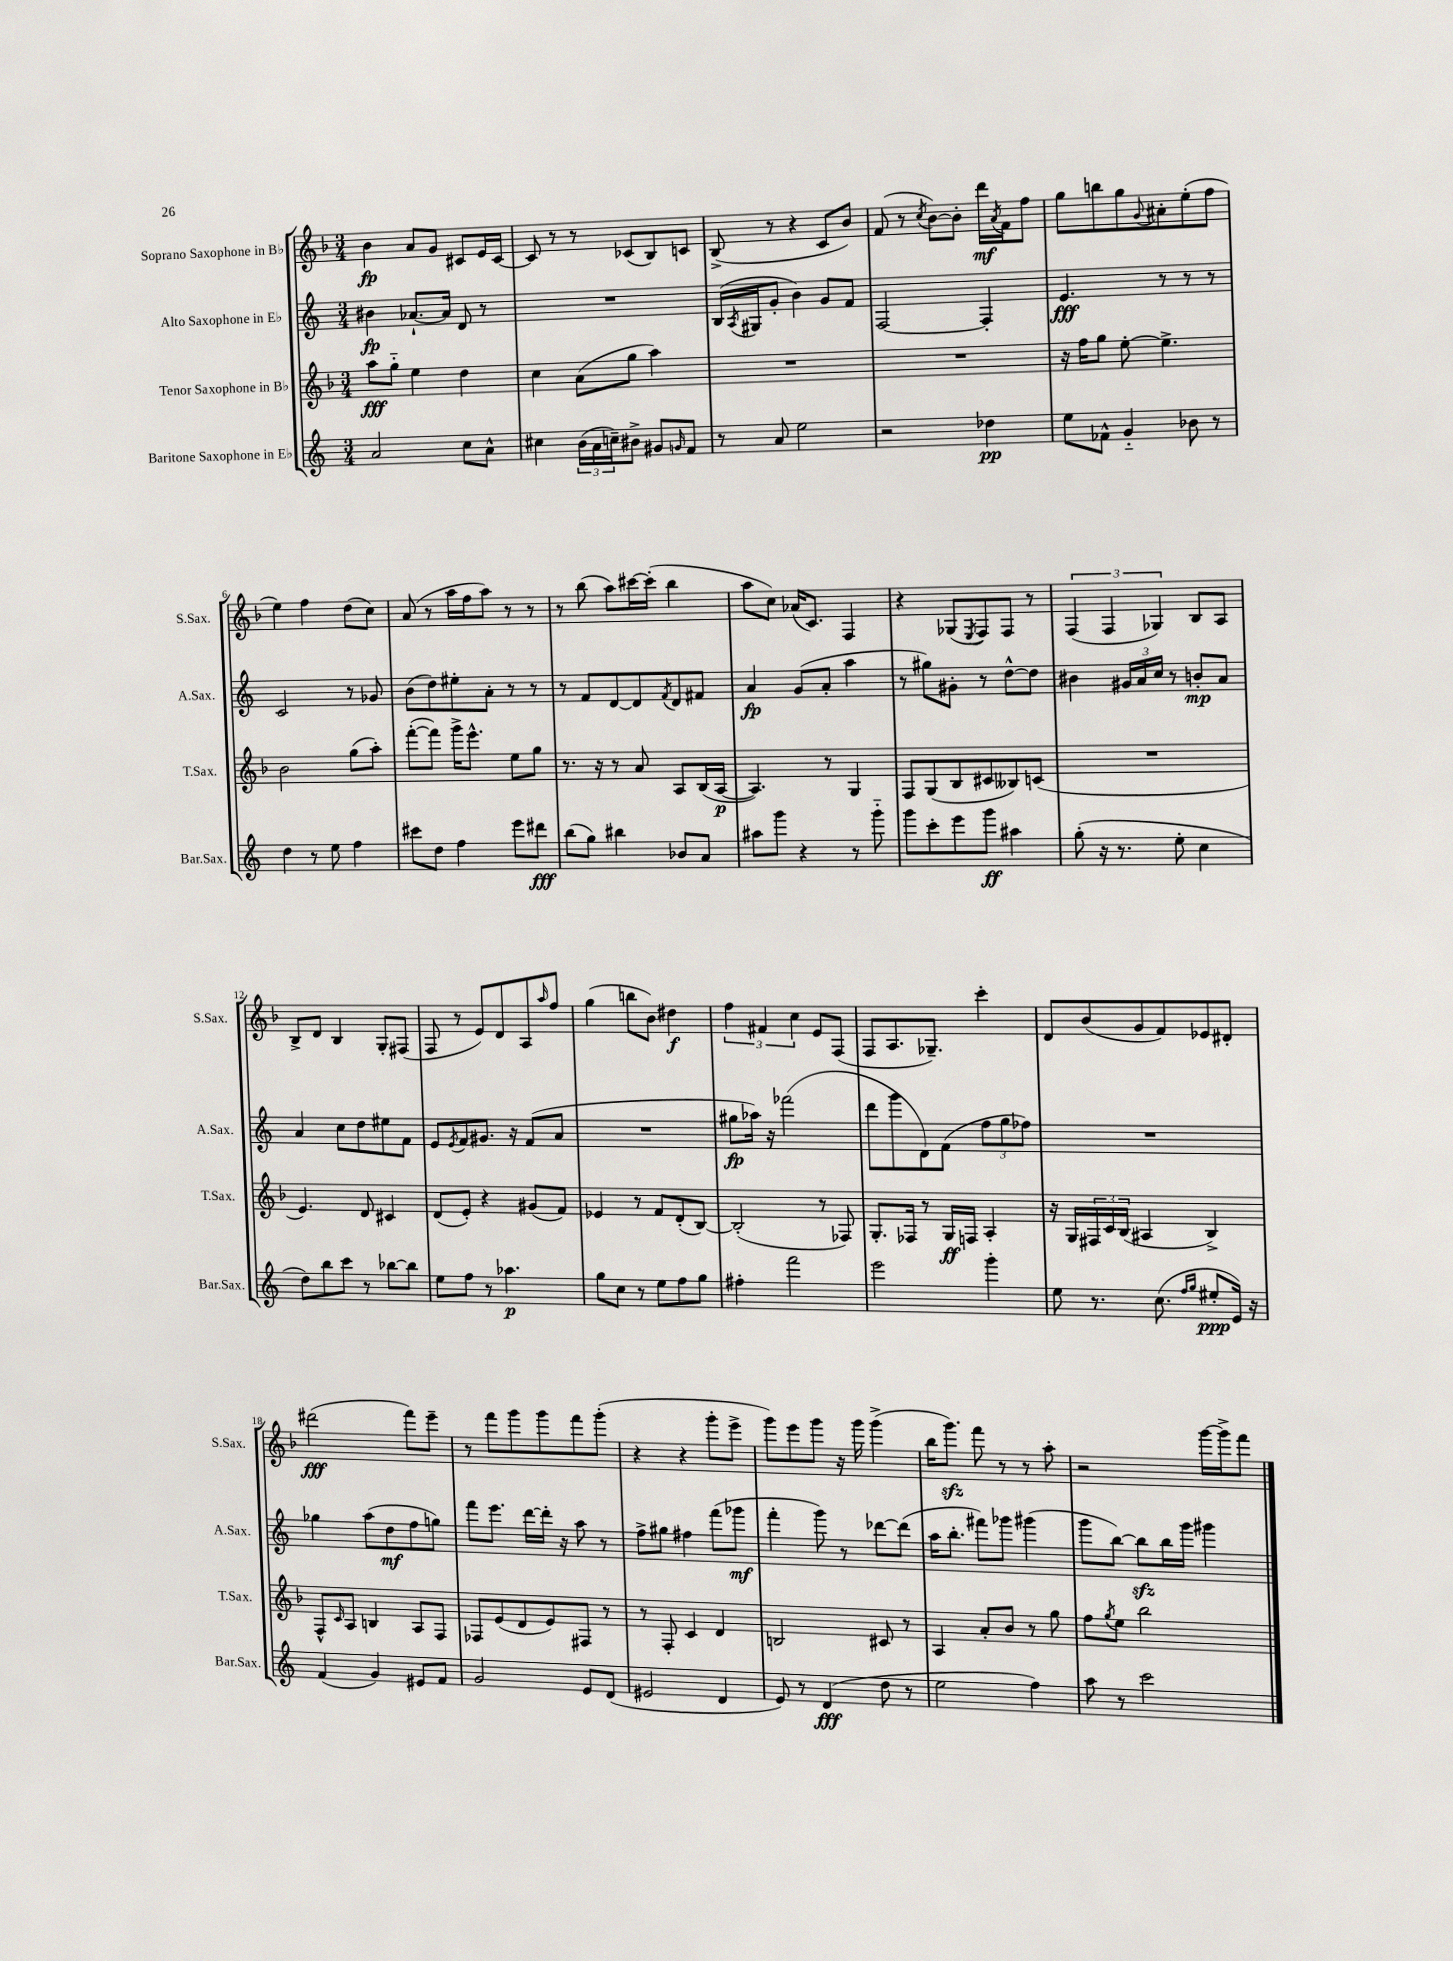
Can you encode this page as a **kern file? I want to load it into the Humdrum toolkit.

**kern	**kern	**kern	**kern
*staff4	*staff3	*staff2	*staff1
*clefG2	*clefG2	*clefG2	*clefG2
*k[]	*k[b-]	*k[]	*k[b-]
*M3/4	*M3/4	*M3/4	*M3/4
2a	8aa	4b#	4b-
.	8gg'~	.	.
.	4ee	[8.a-`	8a
.	.	.	8g
.	.	16a-]	.
8cc	4dd	8d	8c#
8a^^	.	8r	16e
.	.	.	[16c#
=	=	=	=
4cc#	4cc	2.r	8c#]
.	.	.	8r
(24b	(8a	.	8r
24a	.	.	.
24cc~)	.	.	.
8b#^	8gg	.	(8c-
8g#	4aa)	.	8B-)
16qqg	.	.	.
8f	.	.	8c
=	=	=	=
8r	2.r	(16B	(8B-^
.	.	8qA	.
.	.	16G#	.
8a	.	8g'	8r
2ee	.	4b)	4r
.	.	8g	8c
.	.	8f	8b-)
=	=	=	=
2r	2.r	[2F	(8f
.	.	.	8r
.	.	.	8qcc
.	.	.	[8b-)
.	.	.	8b-']
4dd-	.	4F']	16ddd
.	.	.	8qa
.	.	.	16f
.	.	.	8ff
=	=	=	=
8ee	16r	4.e	8gg
.	16ff	.	.
8f-^^	8gg	.	8bb
4g'~	[8ee'	.	8gg
.	.	.	8qqg
.	4.ee^]	8r	8a#'
8b-	.	8r	(8ee'
8r	.	8r	8ff
=	=	=	=
4dd	2b-	2c	4ee)
8r	.	.	4ff
8ee	.	.	.
4ff	(8gg	8r	(8dd
.	8aa')	8g-	8cc)
=	=	=	=
8ccc#	([8fff'	(8b	(8a
8dd	8fff])	8dd)	8r
4ff	16ggg^	8ee#'	16aa
.	8.eee^^	.	16ff
.	.	8a'	8aa)
8eee	8ee	8r	8r
8ddd#	8gg	8r	8r
=	=	=	=
(8bb	8.r	8r	8r
8gg)	.	8f	(8bb-
.	16r	.	.
4bb#	8r	[8d	8aa)
.	8a	8d]	[16ccc#
.	.	.	(16ccc#']
.	.	8qf	.
8b-	8A	8d	4bb-
8a	(16B-	8f#	.
.	[16A	.	.
=	=	=	=
8aa#	4.A])	4a	8aa
8ggg	.	.	8cc)
4r	.	(8g	(16a-
.	.	.	8.c)
.	8r	8a'	.
8r	4G	4aa	4F
8ggg'~	.	.	.
=	=	=	=
8ggg	8F	8r	4r
8ccc'	(8G	8gg#)	.
8eee	8B-	8g#'	(8G-
.	.	.	8qE
8ggg	8c#	8r	8F)
4aa#	8B--)	[8dd^^	8F
.	(8c	8dd]	8r
=	=	=	=
(8gg'	2.r	4b#	(6F
16r	.	.	.
.	.	.	6F
8.r	.	.	.
.	.	24g#	.
.	.	24a	.
.	.	24cc	6G-)
8ee'	.	8r	.
4cc	.	8b'	8B-
.	.	8a	8A
=	=	=	=
8dd)	4.e)	4a	8B-^
8bb	.	.	8d
8ccc	.	8cc	4B-
8r	8d	8dd	.
[8bb-	4c#	8ee#	8G'
8bb-]	.	8f	(8F#
=	=	=	=
8ee	(8d	8e	8F
.	.	8qe	.
8ff	8e')	8f	8r
8r	4r	8.g#	8e)
4.aa-	.	.	8d
.	.	16r	.
.	(8g#	(8f	8A
.	.	.	16qqaa
.	8f)	8a	8ff
=	=	=	=
8gg	4e-	2.r	(4gg
8cc	.	.	.
8r	8r	.	8bb
8ee	8f	.	8b-)
8ff	(8d'	.	4dd#
8gg	[8B-)	.	.
=	=	=	=
4ff#'	(2B-']	8gg#	6ff
.	.	16aa-)	.
.	.	.	6f#
.	.	16r	.
2fff	.	(2fff-	.
.	.	.	6cc
.	8r	.	8e
.	8F-)	.	(8F
=	=	=	=
2eee	8.G'	8ddd	8F
.	.	8ggg	8.A
.	16F-	.	.
.	8r	8d)	.
.	.	.	8.G-~)
.	16G	(8f	.
.	16F	.	.
4ggg'	4A'	12ff	4ccc'
.	.	12gg	.
.	.	12ff-)	.
=	=	=	=
8ee	16r	2.r	8d
.	16G	.	.
8.r	24F#	.	(8b-
.	24c	.	.
.	(24B-	.	.
.	4A#	.	8g
(8.cc	.	.	.
.	.	.	8f)
16qqff	.	.	.
16qqgg	.	.	.
8ee#'	4B-^)	.	8e-
16e)	.	.	8d#'
16r	.	.	.
=	=	=	=
(4f	8F^^	4gg-	(2ddd#
.	16qqc	.	.
.	8A	.	.
4g)	4B	(8aa	.
.	.	8dd	.
8e#	8A	8ff	8fff)
8f	8F	8gg)	8eee~
=	=	=	=
2g	8F-	8fff	8r
.	(8e	8.eee	8fff
.	8d	.	8ggg
.	.	[16ddd	.
.	8e)	16ddd']	8ggg
.	.	16r	.
8e	8F#	8aa	8fff
(8d	8r	8r	(8ggg'
=	=	=	=
2e#	8r	8ff^	4r
.	8F'	8gg#	.
.	4c	4ff#	4r
4d	4d	(8fff	8ggg'
.	.	8ggg-	8eee^
=	=	=	=
8e)	2B	4fff'	8ggg)
8r	.	.	8eee
(4d	.	8ggg)	8ggg
.	.	8r	16r
.	.	.	16ggg
8dd	8c#	[8ddd-	(4ggg^
8r	8r	(8ddd-]	.
=	=	=	=
2ee	4A	16aa	16bb-
.	.	8.bb'	8.ggg)
.	8a'	8fff#)	8fff
.	8b-	8ggg-	8r
4ff)	8r	(4ggg#	8r
.	8gg	.	8aa'
=	=	=	=
8aa	8ff	8ggg	2r
.	8qgg	.	.
8r	8ee	[8bb)	.
2ccc	2bb-	8bb]	.
.	.	16bb	.
.	.	16ggg	.
.	.	4ggg#	[16ggg
.	.	.	16ggg^]
.	.	.	8fff
==	==	==	==
*-	*-	*-	*-
